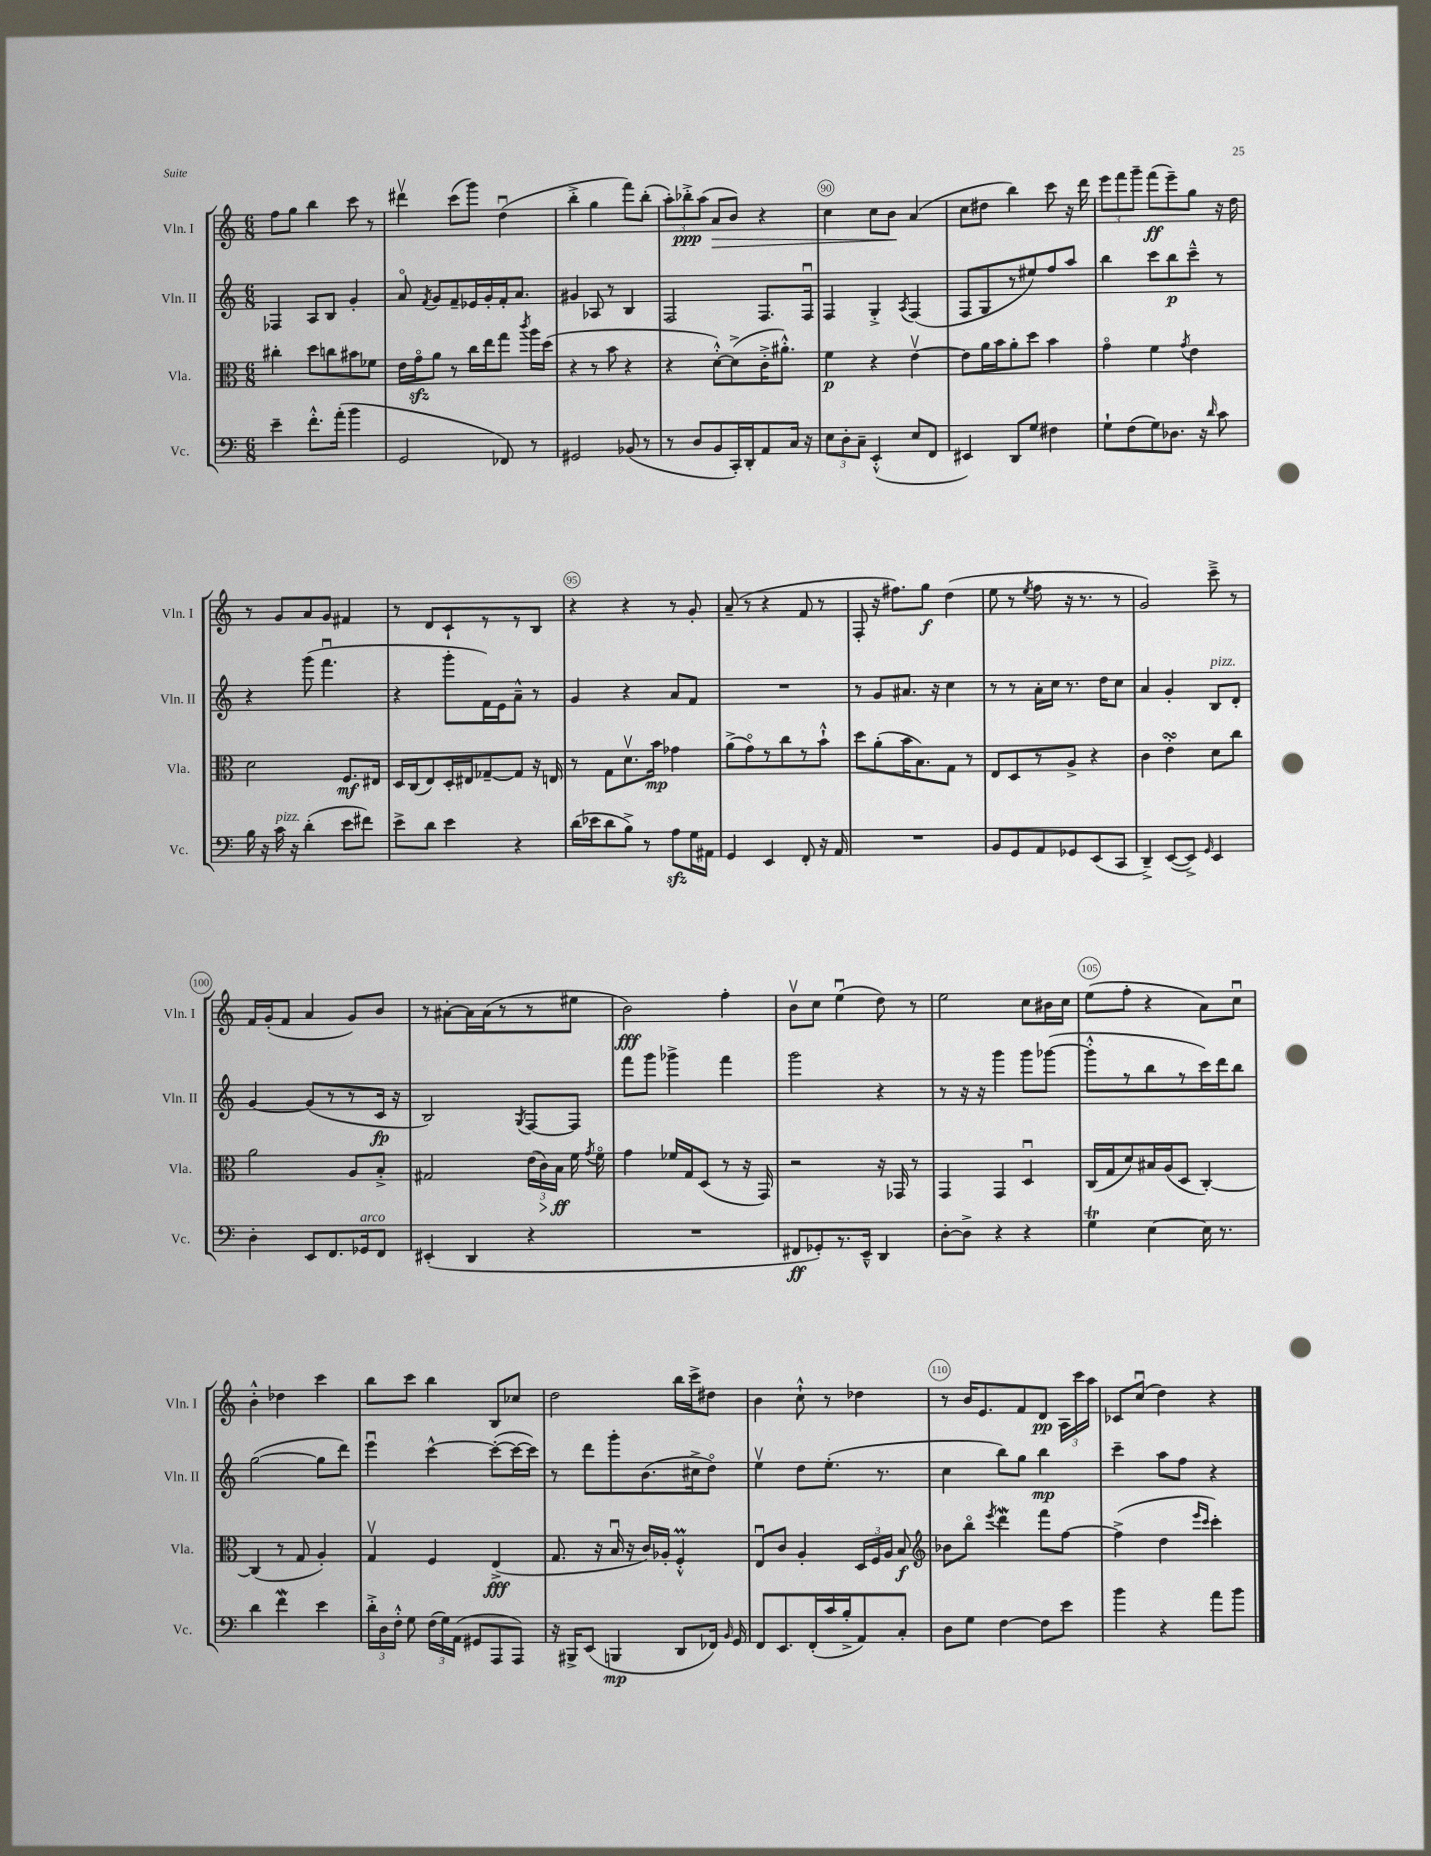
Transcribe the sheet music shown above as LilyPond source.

<<
\new StaffGroup <<
\new Staff = "s0" \with { instrumentName = "Vln. I" shortInstrumentName = "Vln. I" } {
    \clef treble \key c \major \numericTimeSignature \time 6/8
    \autoBeamOff f''8[ g''8] b''4 c'''8 r8 |
    dis'''4\upbow c'''8[( g'''8]) d''4\downbow( |
    b''4-.-> g''4 f'''8[) b''8]-.( |
    \tuplet 3/2 { a''8[-.) bes''8-.->\ppp a''8]( } a'8[\> b'8]) r4 |
    c''4 c''8[ b'8]\! a'4( |
    c''8[ dis''8] b''4) c'''8 r16 d'''16 |
    \tuplet 3/2 { e'''8[ f'''8 g'''8]-- } f'''8[\ff( e'''8--) g''8] r16 d''16 |
    r8 g'8[ a'8 g'8] fis'4 |
    r8 d'8[ c'8-! r8 r8 b8] |
    r4 r4 r8 g'8-. |
    a'8--( r8 r4 f'8 r8 |
    f8-. r16 fis''8.[) g''8]\f d''4( |
    e''8 r8 \acciaccatura { e''8 } f''8 r16 r8. r8 |
    g'2) c'''8---> r8 |
    f'16[ g'16-.( f'8] a'4 g'8[) b'8] |
    r8 ais'8[~-. ais'16 ais'16( r8 r8 eis''8] |
    b'2\fff) f''4-. |
    b'8[\upbow c''8] e''4\downbow( d''8) r8 |
    e''2 c''8[ bis'16 c''16] |
    e''8[( f''8]-. r4 a'8[) c''8]\downbow |
    b'4-.-^ des''4 c'''4 |
    b''8[ c'''8] b''4 b8[ ces''8] |
    d''2 b''16[ c'''16-> dis''8] |
    b'4 c''8-!-^ r8 des''4 |
    r8 b'16[ e'8. f'8 d'8]\pp \tuplet 3/2 { a16[ c'''16 a''16] } |
    ces'8[ c''8]\downbow( d''4) r4 \bar "|." |
}
\new Staff = "s1" \with { instrumentName = "Vln. II" shortInstrumentName = "Vln. II" } {
    \clef treble \key c \major \numericTimeSignature \time 6/8
    \autoBeamOff fes4 a8[ b8] g'4-. |
    a'8\flageolet \acciaccatura { f'8 } g'8[ f'8-- ees'16 g'16-. f'16-. a'8.] |
    gis'4 aes8 r8 b4 |
    f2 f8.[ f16]\downbow |
    f4 g4-.-> \acciaccatura { a8 } f4( |
    f8[ g8 r8 eis''8) f''8 a''8] |
    b''4 c'''8[ b''8\p c'''8]---^ r8 |
    r4 g'''8( f'''4.\downbow |
    r4 g'''8[-. f'16) e'16 a'8]---^ r8 |
    g'4 r4 a'8[ f'8] |
    R2. |
    r8 g'8[ ais'8.] r16 c''4 |
    r8 r8 a'16[-. c''16] r8. d''16[ c''8] |
    a'4 g'4-. b8[^\markup { \italic "pizz." } d'8]-. |
    g'4~ g'8[( r8 r8 c'16]\fp r16 |
    b2) \acciaccatura { g8 } f8[~ f8] |
    f'''8[ g'''8] ges'''4-> f'''4 |
    g'''2 r4 |
    r8 r16 r16 g'''4 g'''8[ ges'''8]~( |
    ges'''8[-.-^ r8 b''8 r8 c'''16) d'''16 b''8] |
    g''2~( g''8[ d'''8]) |
    e'''4\downbow c'''4~-^ c'''8[~-.( c'''16~ c'''16]) |
    r8 d'''8[ g'''8-. b'8.( cis''16-> d''8]\flageolet) |
    e''4\upbow d''8[ e''8.]-.( r8. |
    c''4 b''8[) g''8] b''4\mp |
    c'''4-- a''8[ f''8] r4 \bar "|." |
}
\new Staff = "s2" \with { instrumentName = "Vla." shortInstrumentName = "Vla." } {
    \clef alto \key c \major \numericTimeSignature \time 6/8
    \autoBeamOff cis''4-. d''8[ c''8 bis'8 fes'8] |
    e'16[ g'16\flageolet\sfz a'8] r8 c''16[ e''16 g''8] \acciaccatura { c'''8 } a''16[ d''16]( |
    r4 r8 b'8 r4 |
    r4 d'8[~-.-^) d'8->( c'16-.-> ais'8.]-.-^) |
    f'4\p r4 e'4~\upbow |
    e'8[ a'16 b'16 a'8-. d''8] b'4 |
    g'4\flageolet f'4 \acciaccatura { g'8 } e'4 |
    d'2 f8.[\mf eis16] |
    d16[ c16( e8) d16-. eis16 ges8~-- ges8] r16 e16 |
    r8 g8[ d'8.\upbow b'16]\mp ges'4 |
    a'8[->( g'8\flageolet) r8 c''8 r8 b'8]-!-^ |
    d''8[ a'8-.( b'16 b8.) g8] r8 |
    e8[ d8 r8 a8]-> r4 |
    c'4 e'4-.\turn d'8[ c''8] |
    a'2 a8[ b8]-.-> |
    gis2 \tuplet 3/2 { e'16[( c'16\>) b16]\ff\! } f'16 \acciaccatura { g'8 } f'16\flageolet |
    g'4 fes'16[ g16 d8]( r8 r16 g,16) |
    r2 r16 ges,16 r8 |
    g,4 g,4 d4\downbow |
    c16[( g16 d'8) bis16 a16( d8] c4~-.) |
    c4( r8 g8 a4-.) |
    g4\upbow f4 e4->\fff( |
    g8. r16 b16\downbow r16 c'16[) aes16]-. f4-.-^\prall |
    e8[\downbow c'8] a4-. \tuplet 3/2 { d16[ f16 a16] } b8\f |
    \clef treble bes'8[ b''8]\flageolet \acciaccatura { e'''8 } d'''4\mordent f'''8[ f''8]~ |
    f''4->( d''4 \grace { e'''16[ c'''16] } c'''4-.) \bar "|." |
}
\new Staff = "s3" \with { instrumentName = "Vc." shortInstrumentName = "Vc." } {
    \clef bass \key c \major \numericTimeSignature \time 6/8
    \autoBeamOff e'4-- f'8.[-.-^ a'16]-.( b'4 |
    g,2 fes,8) r8 |
    gis,2 bes,8( r8 |
    r8 d8[ b,8 c,16-.) d,16-. a,8 c16] r16 |
    \tuplet 3/2 { e8[ d8-. c8]-- } e,4-.-^( e8[ f,8] |
    eis,4) d,8[ g8] fis4 |
    g8[-! f8( g8) des8.] r16 \grace { d'16 } c'8 |
    b16 r16 c'16^\markup { \italic "pizz." } r16 d'4-.( e'8[ fis'8]) |
    e'8[-> d'8] e'4 r4 |
    d'16[( ees'16 d'8 b8]->) r8 a8[\sfz g16 ais,16] |
    g,4 e,4 f,8-. r16 a,16 |
    R2. |
    b,8[ g,8 a,8 ges,8 e,8( c,8] |
    d,4--->) e,8[~( e,8]->) \grace { g,16 } e,4 |
    d4-. e,8[ f,8. ges,16^\markup { \italic "arco" } f,8] |
    eis,4-.( d,4 r4 |
    R2. |
    fis,8[\ff ges,8-.) r8. e,16]---^ d,4 |
    d8[~-. d8]-> r4 r4 |
    g4\trill e4~ e16 r8. |
    d'4 f'4\mordent e'4 |
    \tuplet 3/2 { d'16[-.-> d16 f16]-.-^ } g8 \tuplet 3/2 { f16[( g16) a,16]( } gis,8[ a,,8 a,,8]) |
    r16 bis,,16[-> e,8]( b,,4\mp d,8[ fes,16]) \grace { b,16 } g,16 |
    f,8[ e,8. f,16-.( c'16 b16-.-> a,8) c8]-. |
    d8[ g8] f4~ f8[ e'8] |
    b'4 r4 a'8[ b'8] \bar "|." |
}
>>
>>
\layout { \context { \Score currentBarNumber = #86 \override BarNumber.break-visibility = ##(#f #t #t) barNumberVisibility = #(every-nth-bar-number-visible 5) \override BarNumber.stencil = #(make-stencil-circler 0.1 0.3 ly:text-interface::print) } }
